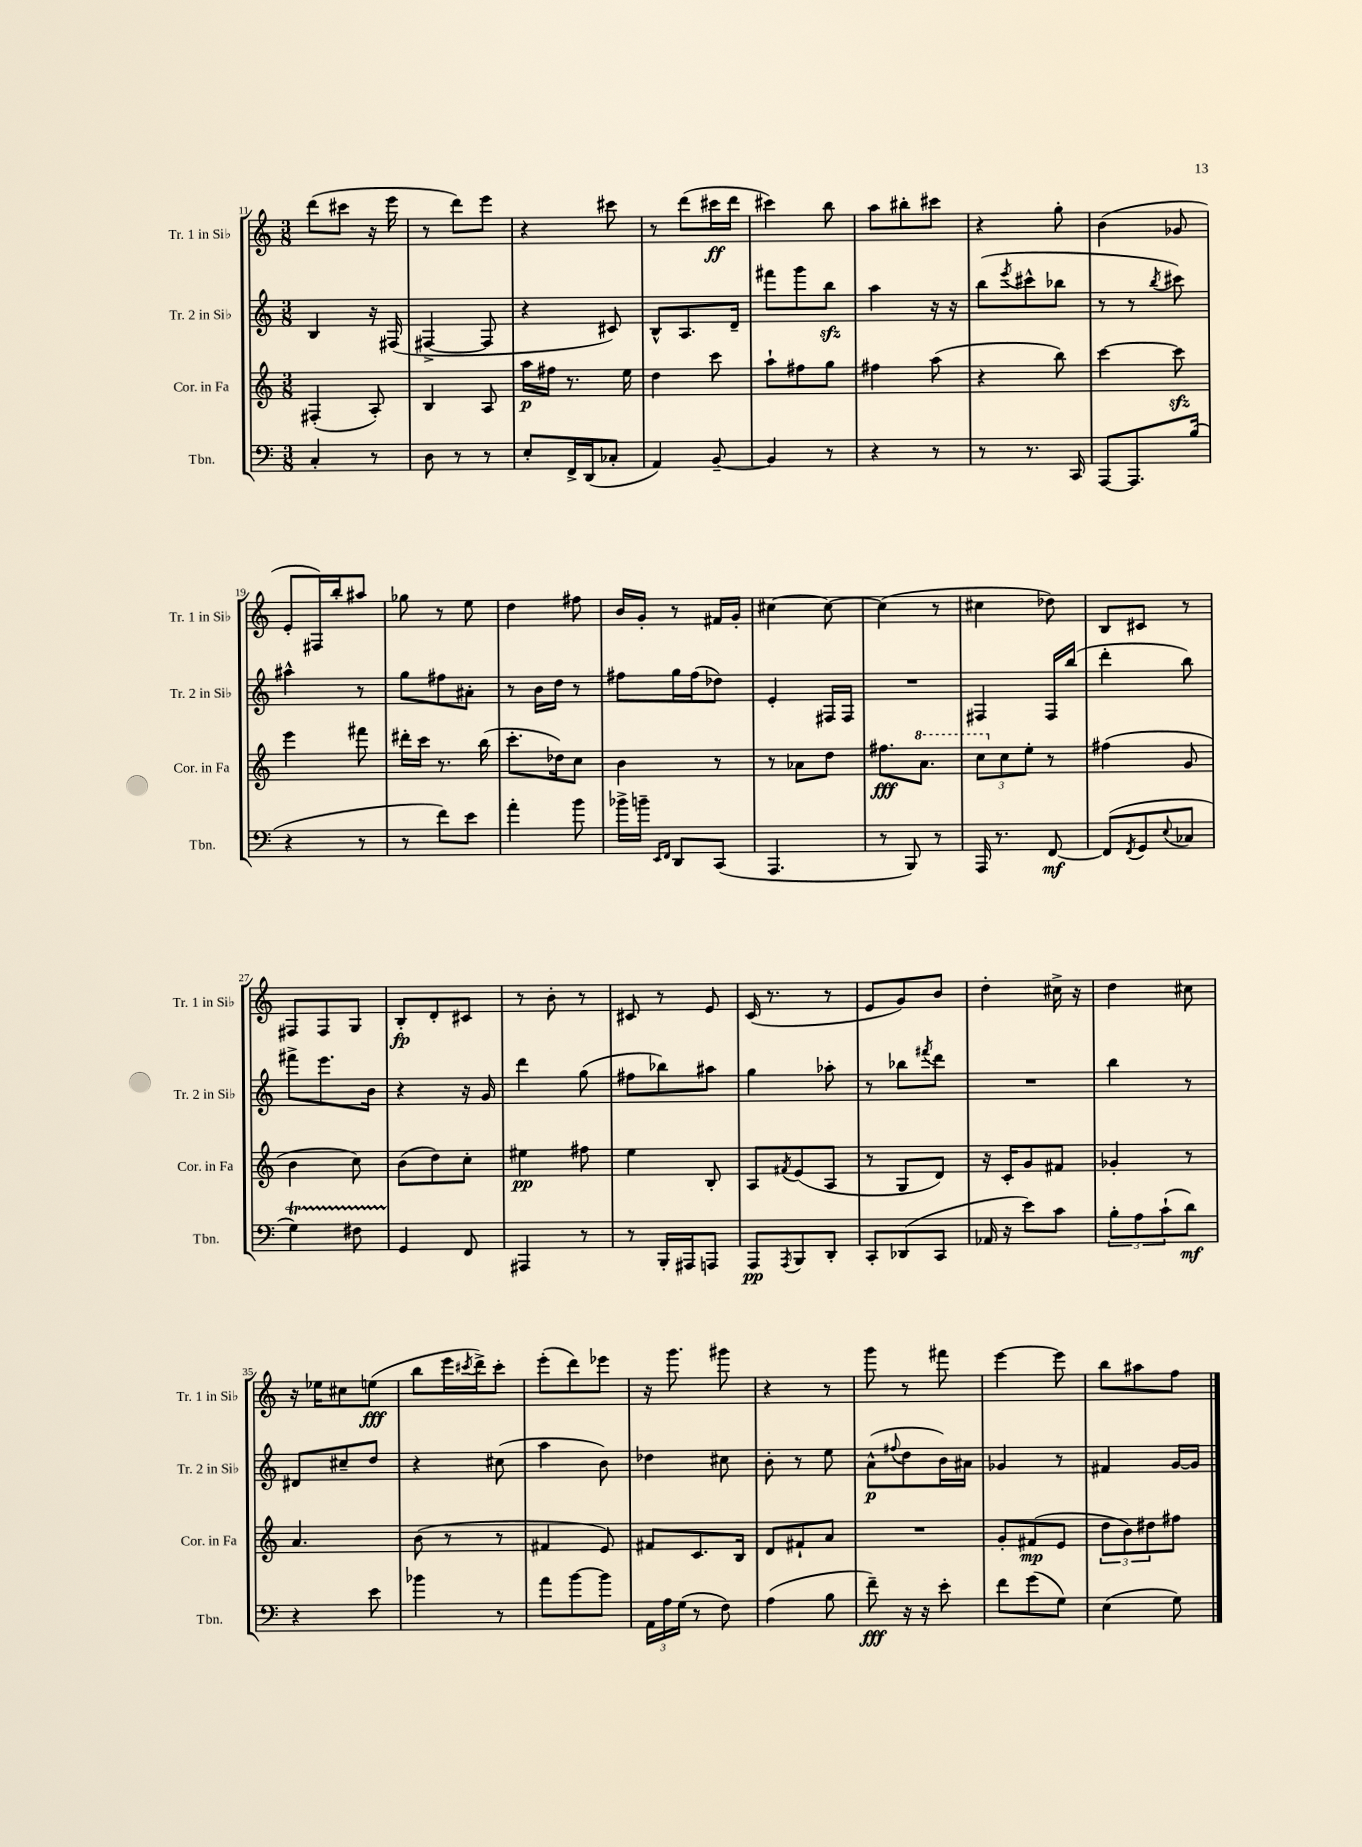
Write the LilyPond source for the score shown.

<<
\new StaffGroup <<
\new Staff = "s0" \with { instrumentName = "Tr. 1 in Sib" shortInstrumentName = "Tr. 1 in Sib" } {
    \clef treble \key c \major \numericTimeSignature \time 3/8
    d'''8( cis'''8 r16 e'''16 |
    r8 d'''8) e'''8 |
    r4 cis'''8 |
    r8 d'''8( cis'''16\ff d'''16 |
    cis'''4) b''8 |
    a''8 bis''8-. cis'''8 |
    r4 g''8-. |
    b'4( ges'8 |
    e'8-. fis16) b''16-. ais''8 |
    ges''8 r8 e''8 |
    d''4 fis''8 |
    b'16 g'16-. r8 fis'16 g'16-. |
    cis''4~ cis''8~ |
    cis''4( r8 |
    cis''4 des''8) |
    b8 cis'8 r8 |
    fis8 fis8 g8 |
    b8-.\fp d'8-. cis'8 |
    r8 b'8-. r8 |
    cis'8 r8 e'8 |
    c'16( r8. r8 |
    e'8 g'8) b'8 |
    d''4-. cis''16-> r16 |
    d''4 cis''8 |
    r16 ees''16 cis''8 e''8\fff( |
    b''8 e'''16 \acciaccatura { cis'''8 } d'''16->) cis'''8-. |
    e'''8-.( d'''8) ees'''8 |
    r16 g'''8. gis'''8 |
    r4 r8 |
    g'''8 r8 fis'''8 |
    e'''4~ e'''8 |
    b''8 ais''8 f''8 \bar "|." |
}
\new Staff = "s1" \with { instrumentName = "Tr. 2 in Sib" shortInstrumentName = "Tr. 2 in Sib" } {
    \clef treble \key c \major \numericTimeSignature \time 3/8
    b4 r16 fis16( |
    fis4~-> fis8 |
    r4 cis'8) |
    b8-^ a8. d'16-- |
    fis'''8 g'''8 b''8\sfz |
    a''4 r16 r16 |
    b''8( \acciaccatura { e'''8 } cis'''8-^ bes''8 |
    r8 r8 \acciaccatura { b''8 } cis'''8) |
    ais''4-^ r8 |
    g''8 fis''8 ais'8-. |
    r8 b'16 d''16 r8 |
    fis''8 g''16 fis''16( des''8) |
    e'4-. fis16 fis16 |
    R4. |
    fis4 fis16 b''16( |
    d'''4-. b''8) |
    fis'''8-> e'''8. b'16 |
    r4 r16 g'16 |
    d'''4 g''8( |
    fis''8 bes''8) ais''8 |
    g''4 aes''8-. |
    r8 bes''8 \acciaccatura { fis'''8 } d'''8 |
    R4. |
    b''4 r8 |
    dis'8 cis''8-- d''8 |
    r4 cis''8( |
    a''4 b'8) |
    des''4 cis''8 |
    b'8-. r8 e''8 |
    a'8-^\p( \appoggiatura { fis''8 } d''8 b'16) ais'16 |
    ges'4 r8 |
    fis'4 g'16~ g'16 \bar "|." |
}
\new Staff = "s2" \with { instrumentName = "Cor. in Fa" shortInstrumentName = "Cor. in Fa" } {
    \clef treble \key c \major \numericTimeSignature \time 3/8
    fis4-.( a8-.) |
    b4 a8 |
    a''16\p fis''16 r8. e''16 |
    d''4 c'''8 |
    a''8-! fis''8 g''8 |
    fis''4 a''8( |
    r4 b''8) |
    c'''4~ c'''8\sfz |
    e'''4 fis'''8 |
    dis'''16-. c'''16 r8. b''16( |
    c'''8.-. des''16) c''8 |
    b'4 r8 |
    r8 aes'8 d''8 |
    fis''8.\fff \ottava #1 a''8. |
    \tuplet 3/2 { c'''8 \ottava #0 c''8 e''8-. } r8 |
    fis''4( g'8 |
    b'4 c''8) |
    b'8( d''8) c''8-. |
    eis''4\pp fis''8 |
    e''4 b8-. |
    a8 \acciaccatura { fis'8 } e'8( a8 |
    r8 g8 d'8) |
    r16 c'16-. g'8 fis'8 |
    ges'4-. r8 |
    a'4. |
    b'8( r8 r8 |
    fis'4 e'8) |
    fis'8 c'8. b16 |
    d'8 fis'8-! a'8 |
    R4. |
    g'8-. fis'8\mp( e'8 |
    \tuplet 3/2 { d''8 b'8) dis''8 } fis''8 \bar "|." |
}
\new Staff = "s3" \with { instrumentName = "Tbn." shortInstrumentName = "Tbn." } {
    \clef bass \key c \major \numericTimeSignature \time 3/8
    c4-. r8 |
    d8 r8 r8 |
    e8-. f,16-> d,16( ces8-. |
    a,4) b,8~-- |
    b,4 r8 |
    r4 r8 |
    r8 r8. c,16 |
    a,,8~ a,,8. b16( |
    r4 r8 |
    r8 f'8) e'8 |
    a'4-. b'8 |
    bes'16-> b'16-- \grace { e,16 f,16 } d,8 c,8( |
    a,,4. |
    r8 b,,8) r8 |
    a,,16 r8. f,8~\mf |
    f,8( \acciaccatura { f,8 } g,8 \appoggiatura { e8 } ces8 |
    g4\startTrillSpan) fis8 |
    g,4\stopTrillSpan f,8 |
    ais,,4 r8 |
    r8 b,,16-. ais,,16 a,,8 |
    a,,8\pp \acciaccatura { a,,8 } b,,8 d,8-. |
    c,8-. des,8( c,8 |
    aes,16 r16 e'8) c'8 |
    \tuplet 3/2 { b8-. a8 c'8-!( } d'8\mf) |
    r4 e'8 |
    bes'4 r8 |
    a'8 b'8~ b'8 |
    \tuplet 3/2 { a,16 a16 g16( } r8 f8) |
    a4( b8 |
    f'8--\fff) r16 r16 e'8-. |
    f'8 g'8( g8) |
    e4( g8) \bar "|." |
}
>>
>>
\layout { \context { \Score currentBarNumber = #11 } }
